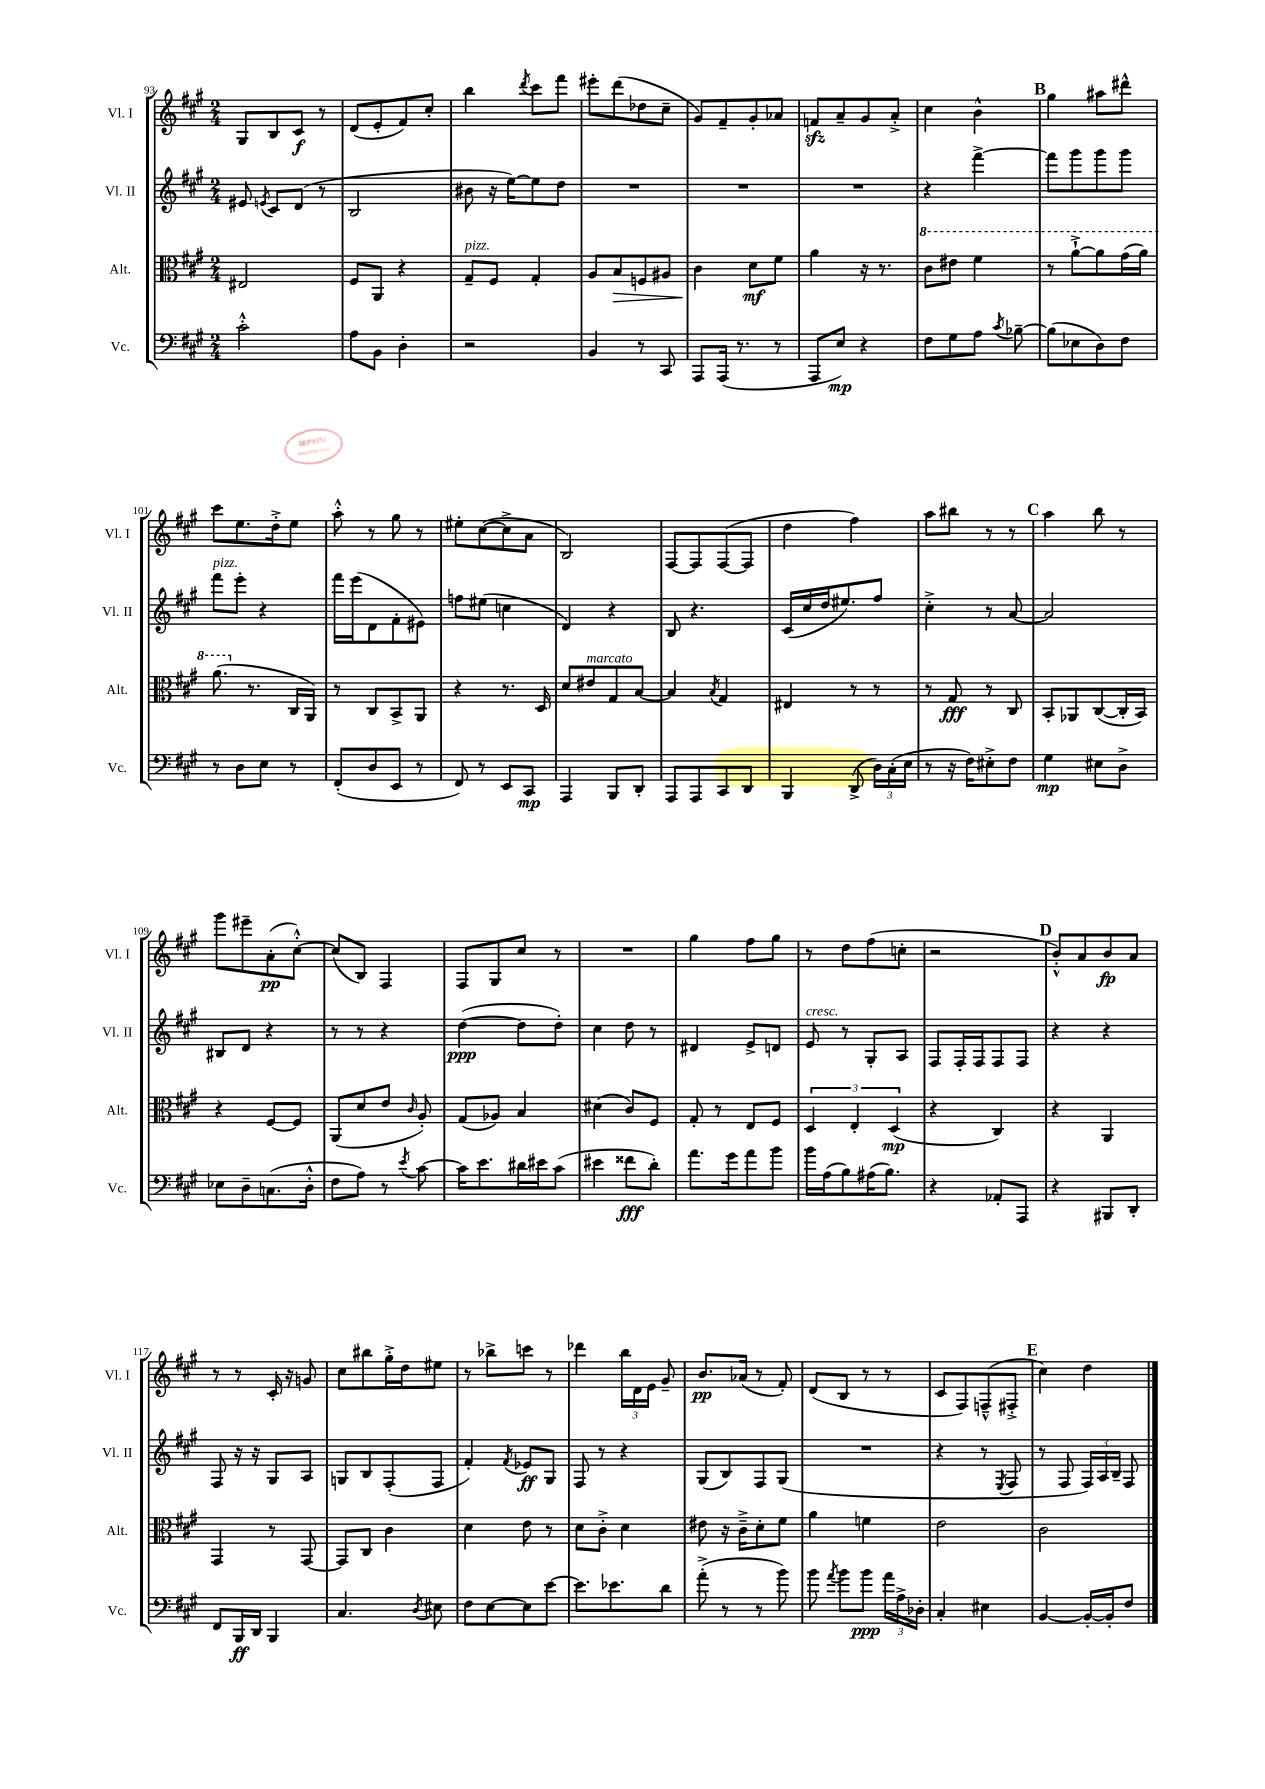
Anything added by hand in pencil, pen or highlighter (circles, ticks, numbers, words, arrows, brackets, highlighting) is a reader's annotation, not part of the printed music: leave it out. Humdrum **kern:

**kern	**dynam	**kern	**dynam	**kern	**dynam	**kern	**dynam
*part4	*part4	*part3	*part3	*part2	*part2	*part1	*part1
*staff4	*staff4	*staff3	*staff3	*staff2	*staff2	*staff1	*staff1
*I"Vc.	*	*I"Alt.	*	*I"Vl. II	*	*I"Vl. I	*
*I'Vc.	*	*I'Alt.	*	*I'Vl. II	*	*I'Vl. I	*
*clefF4	*	*clefC3	*	*clefG2	*	*clefG2	*
*k[f#c#g#]	*	*k[f#c#g#]	*	*k[f#c#g#]	*	*k[f#c#g#]	*
*M2/4	*	*M2/4	*	*M2/4	*	*M2/4	*
=93	=93	=93	=93	=93	=93	=93	=93
2c#'^^\	.	2E#X/	.	8e#X/	.	8G#/L	.
.	.	.	.	8qen/	.	.	.
.	.	.	.	8c#/L	.	8B/	.
.	.	.	.	(8d/J	.	8c#/J	f
.	.	.	.	8r	.	8r	.
=94	=94	=94	=94	=94	=94	=94	=94
8A\L	.	8F#/L	.	2B/	.	(8d/L	.
8BB\J	.	8AA/J	.	.	.	8e'/	.
4D'\	.	4r	.	.	.	8f#/)	.
.	.	.	.	.	.	8cc#'/J	.
=95	=95	=95	=95	=95	=95	=95	=95
!	!	!LO:TX:a:i:t=pizz.	!	!	!	!	!
2r	.	8G#~/L	.	8b#X\	.	4bb\	.
.	.	8F#/J	.	16r	.	.	.
.	.	.	.	[16ee\KL)	.	.	.
.	.	.	.	.	.	8qddd/	.
.	.	4G#'/	.	8ee\]	.	8ccc#\L	.
.	.	.	.	8dd\J	.	8fff#\J	.
=96	=96	=96	=96	=96	=96	=96	=96
4BB/	.	8A/L	.	2r	.	8eee#X'\L	.
!	!	!	!LO:HP:b	!	!	!	!
.	.	8B/	>	.	.	(8ddd\	.
8r	.	8Fn/	.	.	.	8dd-X\	.
8CC#/	.	8A#X/J	.	.	.	8cc#~\J	.
=97	=97	=97	=97	=97	=97	=97	=97
8AAA/L	.	4c#\	.	2r	.	8g#/L)	.
(16AAA/Jk	.	.	.	.	.	8f#~/	.
8.r	.	.	.	.	.	.	.
.	.	8d\L	] mf	.	.	8g#'/	.
8r	.	8f#\J	.	.	.	8a-X/J	.
=98	=98	=98	=98	=98	=98	=98	=98
8AAA/L	.	4a\	.	2r	.	8fnzz/L	.
8E/J)	mp	.	.	.	.	8a~/	.
4r	.	16r	.	.	.	8g#/	.
.	.	8.r	.	.	.	.	.
.	.	.	.	.	.	8a'^/J	.
=99	=99	=99	=99	=99	=99	=99	=99
*	*	*8va	*	*	*	*	*
8F#\L	.	8cc#\L	.	4r	.	4cc#\	.
8G#\	.	8ee#X\J	.	.	.	.	.
8A\J	.	4ff#\	.	[4fff#^\	.	4b^^\	.
8qc#/	.	.	.	.	.	.	.
[8B-X~\	.	.	.	.	.	.	.
!!LO:REH:place=s1:t=B
=100	=100	=100	=100	=100	=100	=100	=100
(8B-\L]	.	8r	.	8fff#\L]	.	4gg#\	.
8E-X\	.	[8aa`^\L	.	8ggg#\	.	.	.
8D\)	.	8aa\]	.	8ggg#\	.	8aa#X\L	.
8F#\J	.	(16gg#\L	.	8ggg#\J	.	8ddd#X^^\J	.
.	.	16aa\JJ)	.	.	.	.	.
!!LO:LB:g=z
=101	=101	=101	=101	=101	=101	=101	=101
!	!	!	!	!LO:TX:a:i:t=pizz.	!	!	!
8r	.	(8.aa\	.	8fff#\L	.	8ccc#\L	.
8D\L	.	.	.	8eee'\J	.	8.ee\	.
*	*	*X8va	*	*	*	*	*
.	.	8.r	.	.	.	.	.
8E\J	.	.	.	4r	.	.	.
.	.	.	.	.	.	16dd'^\k	.
8r	.	16C#/LL	.	.	.	8ee\J	.
.	.	16AA/JJ)	.	.	.	.	.
=102	=102	=102	=102	=102	=102	=102	=102
(8FF#'/L	.	8r	.	16fff#\LL	.	8aa'^^\	.
.	.	.	.	(16eee\J	.	.	.
8D/	.	8C#/L	.	8d\	.	8r	.
8EE/J	.	8BB^/	.	8f#'\	.	8gg#\	.
8r	.	8AA/J	.	8e#X\J)	.	8r	.
=103	=103	=103	=103	=103	=103	=103	=103
8FF#/)	.	4r	.	8ffn\L	.	8ee#X'\L	.
8r	.	.	.	(8ee#X\J	.	([8cc#\	.
8EE/L	.	8.r	.	4ccn\	.	8cc#^\]	.
8CC#/J	mp	.	.	.	.	8a\J	.
.	.	16D/	.	.	.	.	.
=104	=104	=104	=104	=104	=104	=104	=104
4AAA/	.	8d/L	.	4d/)	.	2B/)	.
!	!	!LO:TX:a:i:t=marcato	!	!	!	!	!
.	.	8e#X/	.	.	.	.	.
8BBB/L	.	8G#/	.	4r	.	.	.
8DD'/J	.	[8B/J	.	.	.	.	.
=105	=105	=105	=105	=105	=105	=105	=105
8AAA/L	.	4B/]	.	8B/	.	[8F#/L	.
8AAA/	.	.	.	4.r	.	8F#/]	.
.	.	8qB/	.	.	.	.	.
8CC#/	.	4G#/	.	.	.	([8F#/	.
8DD/J	.	.	.	.	.	8F#/J]	.
=106	=106	=106	=106	=106	=106	=106	=106
4BBB/	.	4E#X/	.	(16c#/LL	.	4dd\	.
.	.	.	.	16cc#/	.	.	.
.	.	.	.	16dd/J	.	.	.
.	.	.	.	8.ee#X/)	.	.	.
(8DD^/	.	8r	.	.	.	4ff#\)	.
24D\LL)	.	8r	.	8ff#/J	.	.	.
(24C#'\	.	.	.	.	.	.	.
24E\JJ	.	.	.	.	.	.	.
=107	=107	=107	=107	=107	=107	=107	=107
8r	.	8r	.	4cc#'^\	.	8aa\L	.
16r	.	8G#/	fff	.	.	8bb#X\J	.
16F#\KL)	.	.	.	.	.	.	.
8E#X'^\	.	8r	.	8r	.	8r	.
8F#\J	.	8C#/	.	[8a/	.	8r	.
!!LO:REH:place=s1:t=C
=108	=108	=108	=108	=108	=108	=108	=108
4G#\	mp	8BB'/L	.	2a/]	.	4aa\	.
.	.	8AA-X/	.	.	.	.	.
8E#X\L	.	([8C#/	.	.	.	8bb\	.
8D^\J	.	16C#'/L]	.	.	.	8r	.
.	.	16BB/JJ)	.	.	.	.	.
!!LO:LB:g=z
=109	=109	=109	=109	=109	=109	=109	=109
8E-X\L	.	4r	.	8B#X/L	.	8ggg#\L	.
8D~\	.	.	.	8d/J	.	8eee#X~\	.
(8.Cn\	.	[8F#/L	.	4r	.	(8a'\	pp
.	.	8F#/J]	.	.	.	[8cc#'^^\J)	.
16D'^^\Jk	.	.	.	.	.	.	.
=110	=110	=110	=110	=110	=110	=110	=110
8F#\L	.	(8AA/L	.	8r	.	(8cc#/L]	.
8A\J)	.	8d/	.	8r	.	8B/J)	.
8r	.	8e/J	.	4r	.	4F#/	.
8qe/	.	16qqc#/	.	.	.	.	.
[8c#\	.	8A'/)	.	.	.	.	.
=111	=111	=111	=111	=111	=111	=111	=111
16c#\KL]	.	(8G#/L	.	([4dd\	ppp	8F#/L	.
8.e\	.	.	.	.	.	.	.
.	.	8A-X/J)	.	.	.	8G#/	.
16d#X\L	.	4B/	.	8dd\L]	.	8cc#/J	.
16e#X\J	.	.	.	.	.	.	.
(8c#\J	.	.	.	8dd'\J)	.	8r	.
=112	=112	=112	=112	=112	=112	=112	=112
4e#X\	.	(4d#X\	.	4cc#\	.	2r	.
8f##X\L	fff	8c#/L)	.	8dd\	.	.	.
8d'\J)	.	8F#/J	.	8r	.	.	.
=113	=113	=113	=113	=113	=113	=113	=113
8.a\L	.	8G#'/	.	4d#X/	.	4gg#\	.
.	.	8r	.	.	.	.	.
16g#\k	.	.	.	.	.	.	.
8a\	.	8E/L	.	8e^/L	.	8ff#\L	.
8b\J	.	8F#/J	.	8dn/J	.	8gg#\J	.
=114	=114	=114	=114	=114	=114	=114	=114
!	!	!	!	!LO:TX:a:i:t=cresc.	!	!	!
16b\LL	.	6D/	.	8e/	.	8r	.
(16A\J	.	.	.	.	.	.	.
8B\)	.	.	.	8r	.	8dd\L	.
.	.	6E'/	.	.	.	.	.
(16A#X\K	.	.	.	8G#'/L	.	(8ff#\	.
8.B\J)	.	.	.	.	.	.	.
.	.	(6D/	mp	.	.	.	.
.	.	.	.	8A/J	.	8ccn'\J	.
=115	=115	=115	=115	=115	=115	=115	=115
4r	.	4r	.	8F#/L	.	2r	.
.	.	.	.	16F#'/L	.	.	.
.	.	.	.	16F#/J	.	.	.
8AA-X'/L	.	4C#/)	.	8F#/	.	.	.
8AAA/J	.	.	.	8F#/J	.	.	.
!!LO:REH:place=s1:t=D
=116	=116	=116	=116	=116	=116	=116	=116
4r	.	4r	.	4r	.	8b'^^/L)	.
.	.	.	.	.	.	8a/	.
8BBB#X/L	.	4AA/	.	4r	.	8b/	fp
8DD'/J	.	.	.	.	.	8a/J	.
!!LO:LB:g=z
=117	=117	=117	=117	=117	=117	=117	=117
8FF#/L	.	4GG#/	.	8F#/	.	8r	.
16BBB/L	ff	.	.	16r	.	8r	.
16DD/JJ	.	.	.	16r	.	.	.
4BBB/	.	8r	.	8G#/L	.	16c#'/	.
.	.	.	.	.	.	16r	.
.	.	[8GG#/	.	8A/J	.	8gn/	.
=118	=118	=118	=118	=118	=118	=118	=118
4.C#/	.	8GG#/L]	.	8Gn/L	.	8cc#\L	.
.	.	8C#/J	.	8B/	.	8bb#X\	.
.	.	4c#\	.	(8F#'/	.	16gg#'^\L	.
.	.	.	.	.	.	16dd\J	.
8qD/	.	.	.	.	.	.	.
8E#X\	.	.	.	8F#/J	.	8ee#X\J	.
=119	=119	=119	=119	=119	=119	=119	=119
8F#\L	.	4d\	.	4f#'/)	.	8r	.
[8E\	.	.	.	.	.	8bb-X^\L	.
.	.	.	.	8qf#/	.	.	.
8E\]	.	8e\	.	8e-X/L	ff	8cccn\J	.
[8e\J	.	8r	.	8G#/J	.	8r	.
=120	=120	=120	=120	=120	=120	=120	=120
8.e\L]	.	8d\L	.	8F#/	.	4ddd-X\	.
.	.	8c#'^\J	.	8r	.	.	.
8.e-X\	.	.	.	.	.	.	.
.	.	4d\	.	4r	.	24bb\LL	.
.	.	.	.	.	.	24d\	.
.	.	.	.	.	.	24e\JJ	.
8d\J	.	.	.	.	.	8g#~/	.
=121	=121	=121	=121	=121	=121	=121	=121
(8a'^\	.	8e#X\	.	(8G#/L	.	8.b/L	pp
8r	.	16r	.	8B/)	.	.	.
.	.	16c#~^\KL	.	.	.	(16a-X/Jk	.
8r	.	8d'\	.	8F#/	.	8r	.
8b\)	.	8f#\J	.	(8G#/J	.	8f#'/)	.
=122	=122	=122	=122	=122	=122	=122	=122
8b\	.	4a\	.	2r	.	(8d/L	.
8qa/	.	.	.	.	.	.	.
8b\L	.	.	.	.	.	8B/J	.
8b\J	ppp	4fn\	.	.	.	8r	.
24a\LL	.	.	.	.	.	8r	.
24A^\	.	.	.	.	.	.	.
24D-X'\JJ	.	.	.	.	.	.	.
=123	=123	=123	=123	=123	=123	=123	=123
4C#'/	.	2e\	.	4r	.	8c#/L	.
.	.	.	.	.	.	8F#/)	.
4E#X\	.	.	.	8r	.	(8Fn~^^/	.
.	.	.	.	8qE/	.	.	.
.	.	.	.	8F#/	.	8F#X'^/J	.
!!LO:REH:place=s1:t=E
=124	=124	=124	=124	=124	=124	=124	=124
[4BB/	.	2c#\	.	8r	.	4cc#\)	.
.	.	.	.	8F#/	.	.	.
16BB'/LL_	.	.	.	24F#/LL)	.	4dd\	.
.	.	.	.	24A/	.	.	.
16BB'/J]	.	.	.	.	.	.	.
.	.	.	.	24B~/JJ	.	.	.
8F#/J	.	.	.	8F#/	.	.	.
==	==	==	==	==	==	==	==
*-	*-	*-	*-	*-	*-	*-	*-
